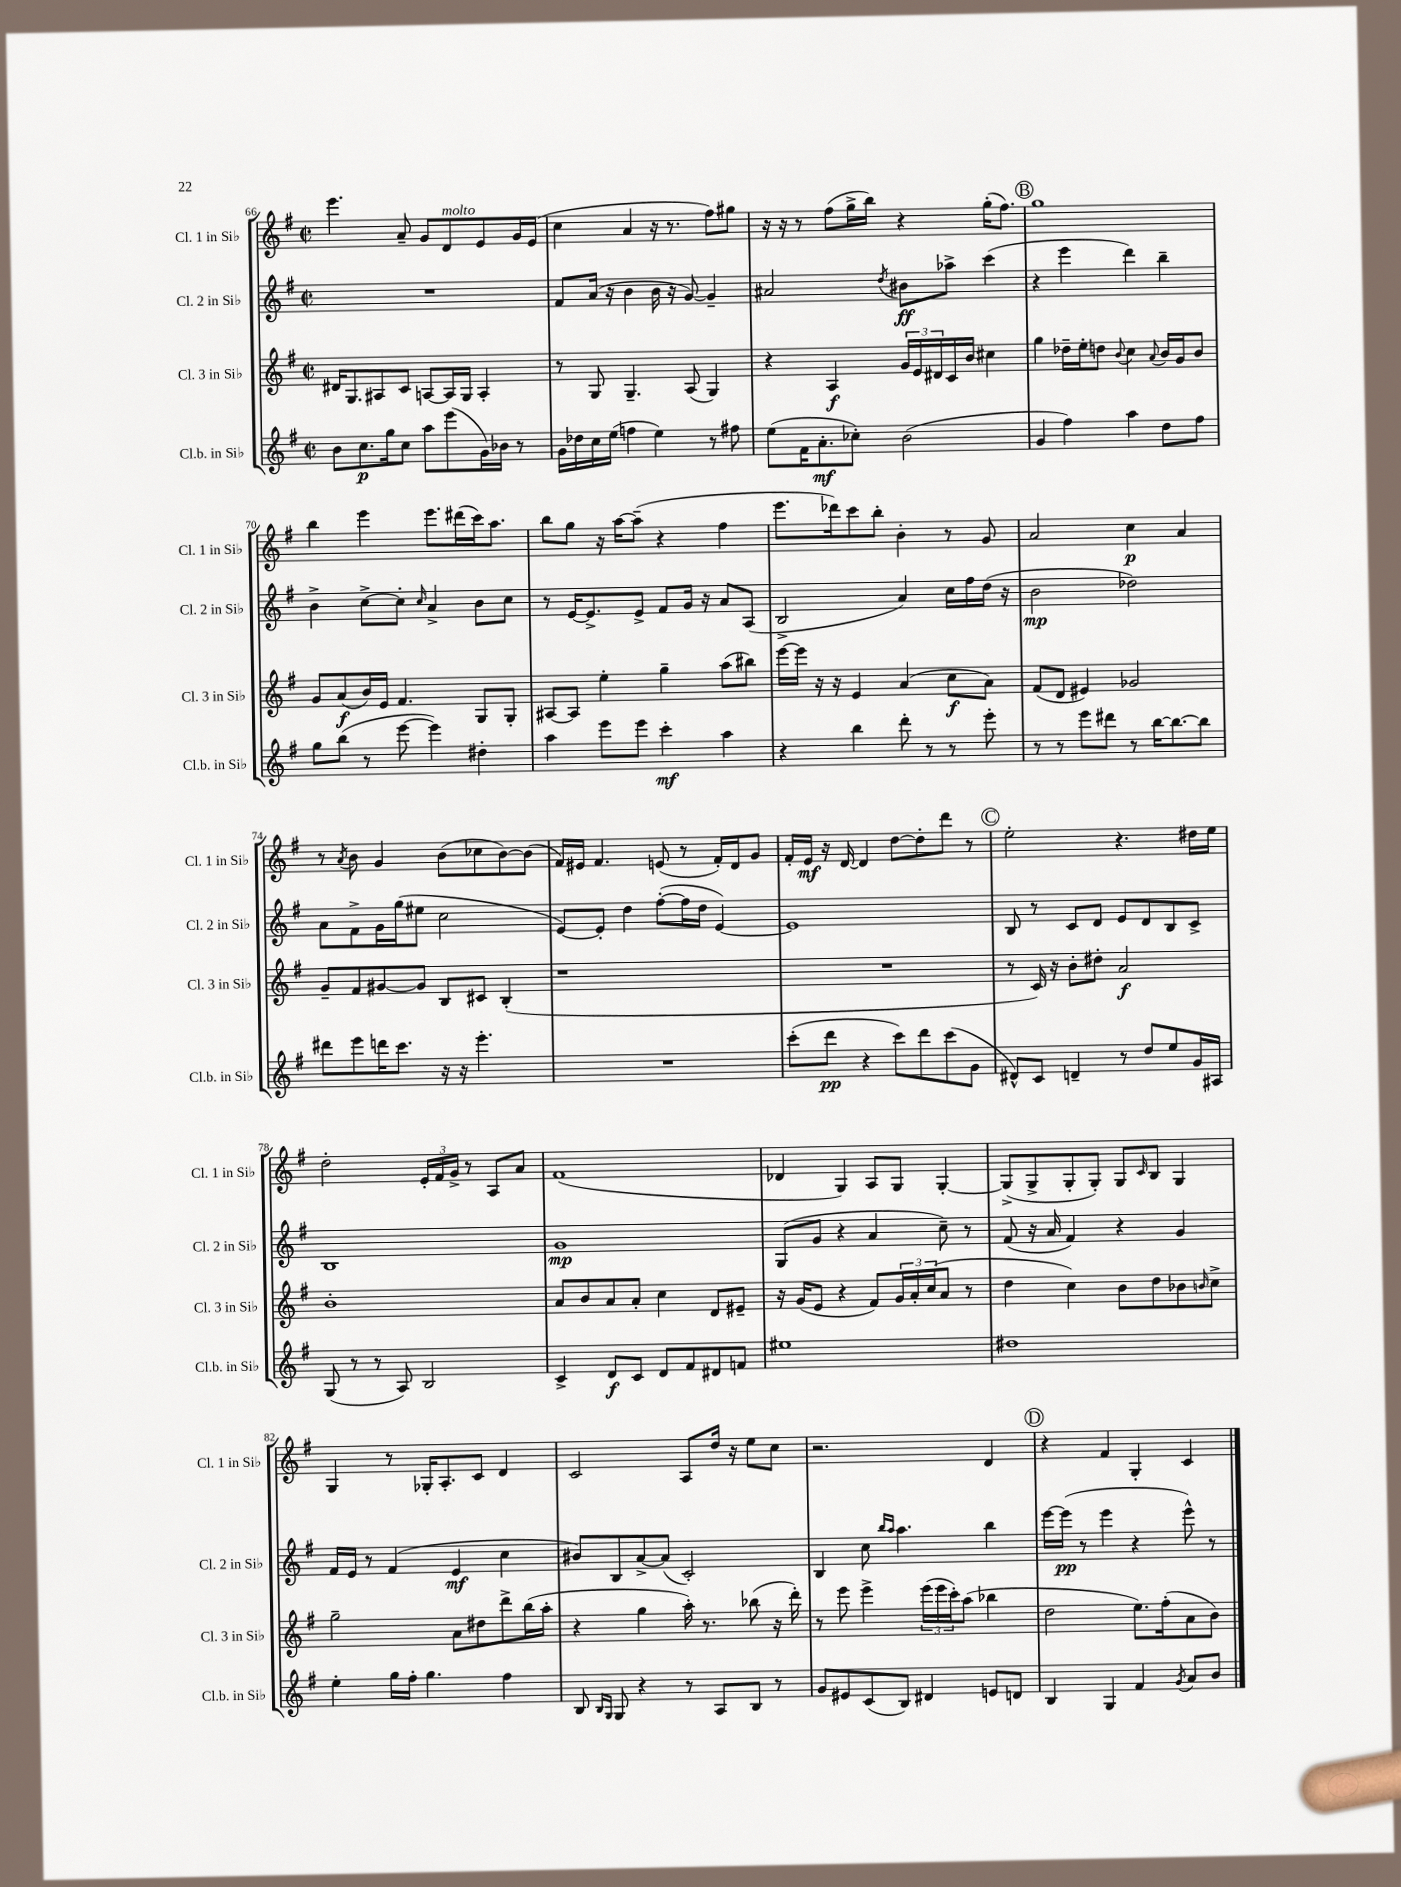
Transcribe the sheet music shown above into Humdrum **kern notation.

**kern	**kern	**kern	**kern
*staff4	*staff3	*staff2	*staff1
*clefG2	*clefG2	*clefG2	*clefG2
*k[f#]	*k[f#]	*k[f#]	*k[f#]
*M2/2	*M2/2	*M2/2	*M2/2
*met(c|)	*met(c|)	*met(c|)	*met(c|)
8b	16d#	1r	4.eee
.	8.G	.	.
8.cc	.	.	.
.	8A#	.	.
16gg	.	.	.
8cc	8c	.	8a~
8aa	[8A	.	8g
(8eee	16A]	.	8d
.	16G	.	.
16g)	4A'	.	8e
16b-	.	.	.
8r	.	.	16g
.	.	.	(16e
=	=	=	=
16g	8r	8f#	4cc
16dd-	.	.	.
16cc	8G	(16a	.
(16ee	.	16r	.
4ff	4.G~	4b	4a
4ee)	.	16b	16r
.	.	16r	8.r
.	(8A	[8g)	.
8r	4G)	4g~]	8ff#)
8ff#	.	.	8gg#
=	=	=	=
(8ee	4r	2a#	16r
.	.	.	16r
16f#	.	.	8r
8.a'	.	.	.
.	4A	.	(8ff#
8cc-')	.	.	16gg^
.	.	.	16bb)
.	.	8qdd	.
(2b	24g	8b#	4r
.	24e	.	.
.	24d#	.	.
.	16c	8aa-^	.
.	16b	.	.
.	4cc#	(4ccc	(16gg'
.	.	.	8.ff#)
=	=	=	=
4g	4gg	4r	1gg
4ff#)	16dd-~	4eee	.
.	16ee'	.	.
.	8dd	.	.
.	8qqb	.	.
4aa	4cc	4ddd)	.
.	8qqa	.	.
8dd	16b	4bb~	.
.	16g	.	.
8ff#	8b	.	.
=	=	=	=
8gg	8g	4b^	4bb
(8bb	(8a	.	.
8r	16b)	[8cc^	4eee
.	16e	.	.
[8eee	4.f#	8cc']	.
.	.	16qqcc	.
4eee])	.	4a^	8.eee
.	.	.	(16ddd#
4dd#'	8G	8b	16ccc)
.	.	.	8.aa
.	8G'	8cc	.
=	=	=	=
4aa	[8A#	8r	8bb
.	8A#]	[16e	8gg
.	.	8.e^]	.
8eee	4ee'	.	16r
.	.	.	[16aa
8eee	.	8e^	(8aa~]
4ccc'	4gg~	8f#	4r
.	.	16g	.
.	.	16r	.
4aa	(8aa	8a	4ff#
.	8bb#)	(8A	.
=	=	=	=
4r	[16eee	2B^	8.eee
.	16eee]	.	.
.	16r	.	.
.	16r	.	16ddd-)
4bb	4e	.	8ccc
.	.	.	8bb'
8ddd'	(4a	4a)	4b'
8r	.	.	.
8r	8cc	16cc	8r
.	.	16ff#	.
8eee'	8a)	(16dd	8g
.	.	16r	.
=	=	=	=
8r	(8f#	2b	2a
8r	8d	.	.
8eee	4e#)	.	.
8ddd#	.	.	.
8r	2g-	2dd-)	4cc
[16bb	.	.	.
8.bb_	.	.	.
.	.	.	4a
8bb]	.	.	.
=	=	=	=
8ddd#	8g~	8a	8r
.	.	.	8qa
8eee	8f#	8f#^	8b
16ddd	[8g#	16g	4g
8.ccc	.	(16gg	.
.	8g#]	8ee#	.
16r	8B	2cc	(8b
16r	.	.	.
4.eee'	8c#	.	8cc-
.	(4B'	.	[8b)
.	.	.	(8b]
=	=	=	=
1r	1r	[8e)	16f#)
.	.	.	16e#
.	.	8e']	4.f#
.	.	4dd	.
.	.	([8ff#'	(8e
.	.	16ff#]	8r
.	.	16dd	.
.	.	[4e)	16f#')
.	.	.	16d
.	.	.	8g
=	=	=	=
(8ccc'	1r	1e]	16f#'
.	.	.	16e
8ddd	.	.	16r
.	.	.	[16d
4r	.	.	4d]
8ccc)	.	.	[8dd
8ddd	.	.	8dd']
(8ccc	.	.	8ddd
8g	.	.	8r
=	=	=	=
8d#^^)	8r	8B	2ee'
8c	16c)	8r	.
.	16r	.	.
4d~	8b'	8c	.
.	8dd#'	8d	.
8r	2a	8e	4.r
8dd	.	8d	.
8ee	.	8B	.
16g	.	8c^	16dd#
16A#	.	.	16ee
=	=	=	=
(8G	1b'	1B	2dd'
8r	.	.	.
8r	.	.	.
8A)	.	.	.
2B	.	.	24e'
.	.	.	24f#
.	.	.	24g^
.	.	.	8r
.	.	.	8A
.	.	.	8a
=	=	=	=
4c^	8a	1g	(1f#
.	8b	.	.
8d	8a	.	.
8c	8a'	.	.
8d	4cc	.	.
8f#	.	.	.
8d#	8d	.	.
8f	8e#~	.	.
=	=	=	=
1ee#	16r	(8G	4d-
.	(16g	.	.
.	8e	8g	.
.	4r	4r	4G)
.	8f#)	4a	8A
.	24g	.	8G
.	24a'	.	.
.	(24cc	.	.
.	8a	8cc~)	[4G'
.	8r	8r	.
=	=	=	=
1dd#	4dd	(8f#	(8G^]
.	.	16r	8G^
.	.	16a	.
.	4cc)	4f#)	8G'
.	.	.	8G')
.	8b	4r	8G
.	.	.	16qqc
.	8dd	.	8B
.	8b-	4g	4G
.	16qqb	.	.
.	8cc^	.	.
=	=	=	=
4ee'	2gg~	16f#	4G
.	.	16e	.
.	.	8r	.
16gg	.	(4f#	8r
16ff#'	.	.	.
4.gg	.	.	16G-'
.	.	.	8.A'
.	8a	4e	.
.	8dd#	.	8c
4ff#	8ddd^	4cc	4d
.	(16bb	.	.
.	16aa'	.	.
=	=	=	=
8B	4r	8b#)	2c
16qqB	.	.	.
16qqG	.	.	.
8G	.	8B	.
4r	4gg	[8a^	.
.	.	(8a]	.
8r	16aa')	2c')	8A
.	8.r	.	.
8A	.	.	16dd
.	.	.	16r
8B	(8bb-	.	8ee
8r	16r	.	8cc
.	16ddd')	.	.
=	=	=	=
8g	8r	4B	2.r
8e#	8eee	.	.
(8c	4eee^	8cc	.
.	.	16qqbb	.
.	.	16qqaa	.
8B)	.	4.aa	.
4d#	(24eee	.	.
.	24eee	.	.
.	24ccc')	.	.
.	(8aa	.	.
8e	4bb-	4bb	4d
8d	.	.	.
=	=	=	=
4B	2dd	[16eee	4r
.	.	(16eee]	.
.	.	8r	.
4G	.	4eee	4f#
4f#	8.ee)	4r	4G'
.	(16ff#'	.	.
8qg	.	.	.
8a	8a	8eee^^)	4c
8b	8b)	8r	.
==	==	==	==
*-	*-	*-	*-
